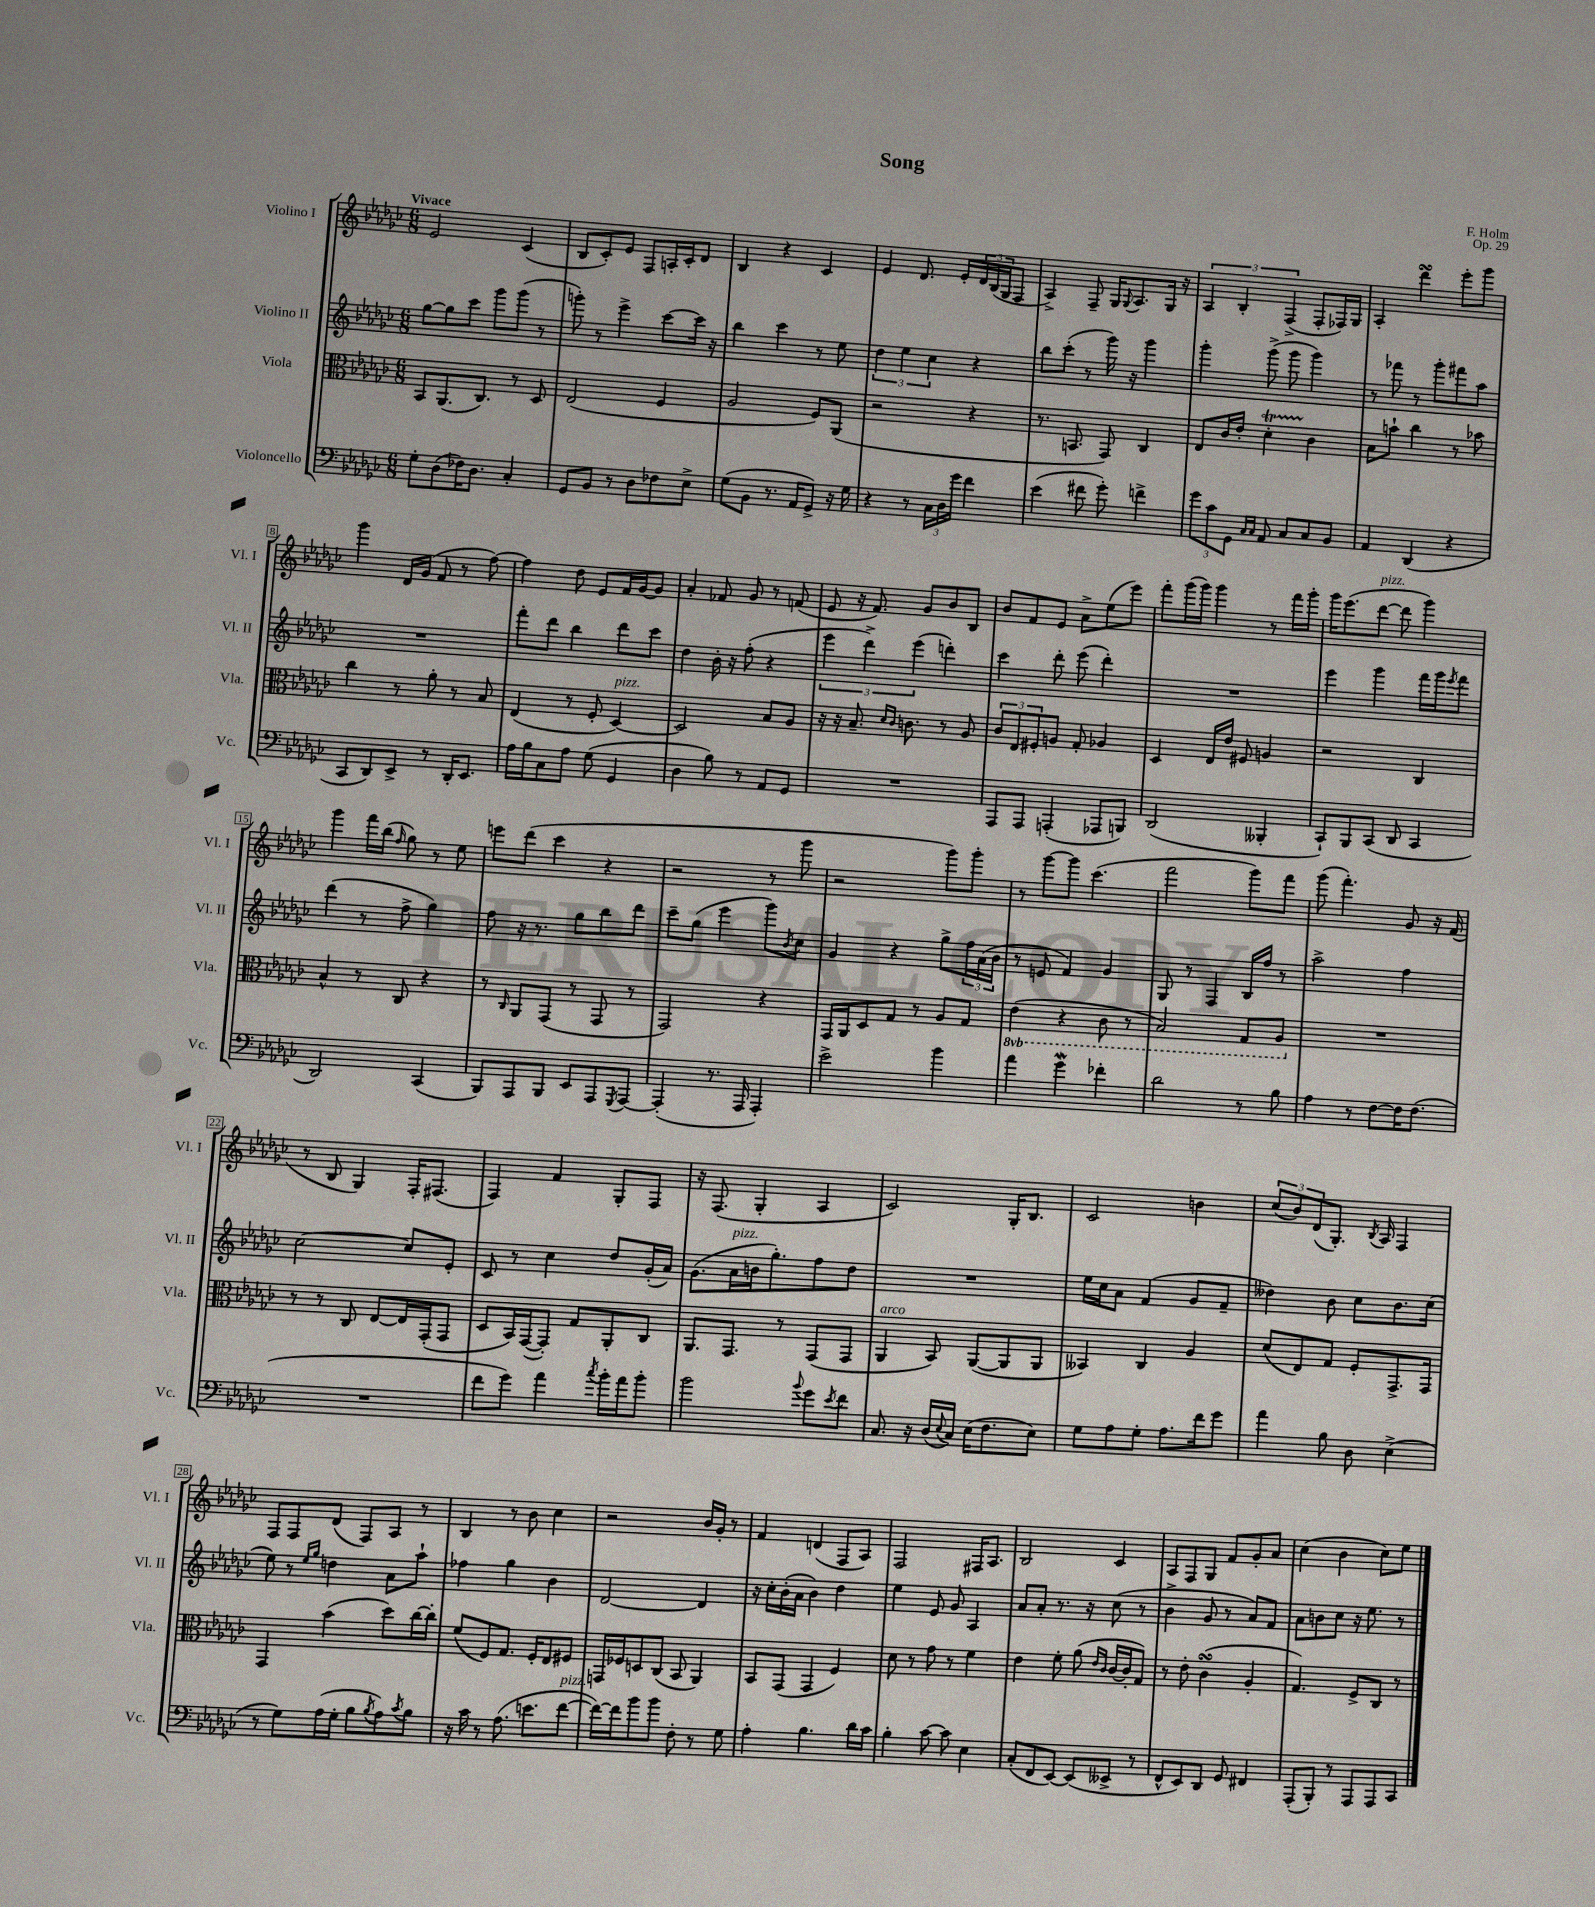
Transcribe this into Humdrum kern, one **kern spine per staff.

**kern	**kern	**kern	**kern
*part4	*part3	*part2	*part1
*staff4	*staff3	*staff2	*staff1
*I"Violoncello	*I"Viola	*I"Violino II	*I"Violino I
*I'Vc.	*I'Vla.	*I'Vl. II	*I'Vl. I
*clefF4	*clefC3	*clefG2	*clefG2
*k[b-e-a-d-g-c-]	*k[b-e-a-d-g-c-]	*k[b-e-a-d-g-c-]	*k[b-e-a-d-g-c-]
*M6/8	*M6/8	*M6/8	*M6/8
=1	=1	=1	=1
!	!	!	!LO:TX:a:B:t=Vivace
8G-'\L	8BB-/L	[8gg-\L	2e-/
(8D-\	(8.AA-/	8gg-\]	.
16F-X\K)	.	8ccc-\J	.
8.D-\J	8.C-/J)	.	.
.	.	8ggg-\L	.
4C-'/	8r	(8ggg-\J	(4c-/
.	8D-/	8r	.
=2	=2	=2	=2
8GG-/L	(2E-/	8gggn'\)	8B-/L
8BB-/J	.	8r	8c-'/)
8r	.	4eee-^\	8e-/J
8D-\L	.	.	8F/L
8F-X\	4F/	[8ccc-\L	16An'/L
.	.	.	16c-'/J
8E-^\J	.	16ccc-\Jk]	8d-/J
.	.	16r	.
=3	=3	=3	=3
(8G-\L	2A-/	4bb-\	4B-/
8BB-\J	.	.	.
8.r	.	4ccc-\	4r
16AA-/KL	.	.	.
8GG-^/J)	8F/L)	8r	4c-/
16r	(8AA-/J	8ee-\	.
16G-\	.	.	.
=4	=4	=4	=4
4r	2r	6dd-\	4e-/
.	.	6ee-\	.
8r	.	.	8.d-/
.	.	6cc-\	.
24C-\LL	.	.	.
24D-\	.	.	.
.	.	.	16e-'/LL
24g-\JJ	.	.	.
4f\	4r	4r	24d-/
.	.	.	(24B-/
.	.	.	24G-/J
.	.	.	8F/J
=5	=5	=5	=5
(4e-\	8.r	8bb-\L	4A-^/)
.	.	(8ccc-'\J	.
.	8.BBn/	.	.
8f#X\	.	8r	8F~/
8g-'\)	8GG-/)	16ggg-\)	16G-/KL
.	.	.	8qqG-/
.	.	16r	8.A-/
4fn^\	4C-/	4ggg-\	.
.	.	.	16G-/Jk
.	.	.	16r
=6	=6	=6	=6
12g-\L	8E-/L	4ggg-'\	6A-/
12c-\	.	.	.
.	16c-/L	.	.
12GG-\J	.	.	6B-'/
.	16e-'/JJ	.	.
16qqC-/LL	.	.	.
16qqC-/JJ	.	.	.
8AA-/	4d-T'\	(8ggg-^\	.
.	.	.	(6F^/
8C-/L	.	8ggg-\	.
8C-/	4c-\	4ggg-\)	8F'/L
8BB-/J	.	.	16F-X/L)
.	.	.	16G-/JJ
=7	=7	=7	=7
4AA-/	8B-\L	8r	4A-'/
.	8bn`\J	8fff-X\	.
(4DD-/	4cc-\	8r	4ddd-sSSS\
.	.	8ggg-'\L	.
4r	8r	8fff#X\	8eee-'\L
.	8b-X\	8aa-\J	8ggg-\J
!!LO:LB:g=z
=8	=8	=8	=8
8CC-/L	4cc-\	2.r	4ggg-\
8DD-/)	.	.	.
8EE-^/J	8r	.	16d-/LL
.	.	.	(16g-/JJ
8r	8a-'\	.	8f/
16DD-'/KL	8r	.	8r
8.EE-/J	.	.	.
.	8B-/	.	[8ff\)
=9	=9	=9	=9
16A-\LL	(4E-/	8fff'\L	4ff\]
16B-\J	.	.	.
8C-\	.	8ddd-\J	.
8A-\J	8r	4bb-\	8dd-\
(8G-\	8F'/	.	8e-/L
!	!LO:TX:a:i:t=pizz.	!	!
4GG-/	[4D-/)	8ddd-\L	16f/L
.	.	.	[16g-/J
.	.	8ccc-\J	8g-/J]
=10	=10	=10	=10
4D-\	2D-/]	4dd-\	4a-'/
8B-\)	.	16b-'\	8f-X/
.	.	16r	.
8r	.	(8ff'\	8g-/
8AA-/L	8B-/L	4r	8r
8GG-/J	8A-/J	.	(8fn/
=11	=11	=11	=11
2.r	16r	6eee-\	8e-/
.	16r	.	.
.	8.B-~/	.	16r
.	.	6ddd-^\)	.
.	.	.	8.f/)
.	16qqd-/LL	.	.
.	16qqc-/JJ	.	.
.	8.cn\	.	.
.	.	(6eee-\	.
.	.	.	8g-/L
.	8r	4dddn'\)	8b-/
.	8A-/	.	8B-/J
=12	=12	=12	=12
8AAA-/L	12c-/L	4ccc-\	8b-/L
.	12E-/	.	.
8AAA-/J	.	.	8f/
.	12F#X'/	.	.
(4AAAn'/	8An/J	8ddd-'\	8e-/J
.	8G-'/	(8eee-\	8a-^\L
8AAA-X/L	4A-X/	4ddd-'\)	(8ee-\
8BBBn/J)	.	.	8eee-\J)
=13	=13	=13	=13
(2DD-/	4D-/	2.r	8fff'\L
.	.	.	(16ggg-\L
.	.	.	16ggg-\JJ)
.	16E-/LL	.	4ggg-\
.	16e-/JJ	.	.
.	8F#X/	.	.
4BBB--X'/	4An/	.	8r
.	.	.	16fff\LL
.	.	.	16ggg-'\JJ
=14	=14	=14	=14
8CC-`/L)	2r	4eee-\	16ggg-\KL
.	.	.	(8.eee-\
8BBB-/	.	.	.
!	!	!	!LO:TX:a:i:t=pizz.
(8CC-/J	.	4ggg-\	[8ddd-\J
8DD-/	.	.	8ddd-\]
4CC-/	4C-/	16fff\LL	4ggg-\)
.	.	16ggg-\J	.
.	.	8qeee-/	.
.	.	8fff\J	.
!!LO:LB:g=z
=15	=15	=15	=15
2DD-/)	4B-^^/	(4ddd-\	4ggg-\
.	8r	8r	16fff\LL
.	.	.	(16bb-\JJ
.	.	.	16qqff/
.	8C-/	8ff^\	8gg-\)
(4CC-/	4r	4gg-\)	8r
.	.	.	8ee-\
=16	=16	=16	=16
8BBB-/L)	8r	8ff\	8eeen\L
.	16qqC-/	.	.
8AAA-/	8AA-/L	16r	(8ddd-\J
.	.	8.r	.
8BBB-/J	(8GG-/J	.	4ccc-\
8EE-/L	8r	8gg-\L	.
8AAA-/	8GG-/	8bb-\	4r
8qGGG-/	.	.	.
[8AAA-/J	8r	8ddd-\J	.
=17	=17	=17	=17
(4AAA-'/]	2GG-/)	8ccc-~\L	2r
.	.	(8gg-\J	.
8.r	.	4eee-\	.
16AAA-/	.	.	.
4AAA-'/)	4r	8ggg-\L)	8r
.	.	8qb-/	.
.	.	8cc-\J	8ggg-\
=18	=18	=18	=18
2e-^\	16GG-/LL	4g-/	2r
.	16AA-/J	.	.
.	8D-/	.	.
.	8G-/J	4r	.
.	8r	.	.
4b-\	8A-/L	8gg-^\L	8ggg-\L)
.	8G-/J	24ff\L	8ggg-'\J
.	.	(24a-\	.
.	.	24b-\JJ	.
=19	=19	=19	=19
*	*8ba	*	*
4a-\	(4E-\	8r	8r
.	.	8en/	[8ggg-\L
4g-w\	4r	4f/)	8ggg-\J]
.	.	.	(4.ccc-\
4f-X'\	8C-\	4g-/	.
.	8r	.	.
=20	=20	=20	=20
2d-\	2BB-/)	8G-/	2fff\
.	.	8r	.
.	.	4F/	.
8r	8GG-/L	16B-/LL	8ggg-\L)
.	.	16ff/JJ	.
8B-\	8AA-/J	8r	8fff\J
=21	=21	=21	=21
*	*X8ba	*	*
4A-\	2.r	2aa-^\	(8ggg-\
.	.	.	4.fff'\)
8r	.	.	.
[8F\L	.	.	.
16F\K]	.	4ff\	8g-/
(8.F\J	.	.	.
.	.	.	16r
.	.	.	(16f/
!!LO:LB:g=z
=22	=22	=22	=22
2.r	8r	[2cc-\	8r
.	8r	.	8B-/
.	8C-/	.	4G-/)
.	[8E-/L	.	.
.	16E-/L]	8cc-/L]	16F'/KL
.	(16GG-'/J	.	(8.F#X/J
.	8GG-/J	8e-'/J	.
=23	=23	=23	=23
8f\L	8D-/L	8c-/	4F/)
8g-\J)	16BB-/L)	8r	.
.	([16GG-/J	.	.
4a-\	8GG-'/J])	4cc-\	4f/
.	8G-/L	.	.
8qcc-/	.	.	.
16b-'\LL	8AA-'/	8dd-/L	8G-'/L
16a-\J	.	.	.
8b-'\J	8C-/J	(16g-'/L	8F/J
.	.	16a-/JJ)	.
=24	=24	=24	=24
2b-\	8.AA-/L	(8.g-\L	16r
.	.	.	(8.F/
!	!	!LO:TX:a:i:t=pizz.	!
.	8.GG-/J	16a-\L	.
.	.	16bn\J	4G-'/
.	.	8.gg-'\)	.
.	8r	.	.
8qqb-/	.	.	.
8g-\L	(8GG-/L	8ff\	4A-/
8qe-/	.	.	.
8f\J	8GG-/J	8dd-\J	.
=25	=25	=25	=25
!	!LO:TX:a:i:t=arco	!	!
8.C-/	4AA-/	2.r	2c-/)
16r	.	.	.
(16D-/LL	8BB-/)	.	.
8qqE-/	.	.	.
16C-/JJ)	.	.	.
(16E-\KL	([8AA-/L	.	.
8.F\	.	.	.
.	8AA-/]	.	16G-'/KL
.	.	.	8.B-/J
8E-\J)	8AA-/J	.	.
=26	=26	=26	=26
8G-\L	4BB--X/)	16ee-\LL	2c-/
.	.	16cc-\J	.
8A-\	.	8a-\J	.
8G-'\J	4C-/	(4f/	.
8.A-\L	.	.	.
.	4A-/	8g-/L	4bn\
16f\k	.	.	.
8g-\J	.	8f~/J	.
=27	=27	=27	=27
4a-\	(8d-/L	4dd--X\)	(12cc-/L
.	.	.	12b-/)
.	8E-/)	.	.
.	.	.	(12d-/
8B-\	8G-/J	8b-\	8.G-'/J)
8D-\	8F'/L	8cc-\L	.
.	.	.	8qB-/
.	.	.	16A-/
(4E-^\	8.GG-^/	8.b-\	4F/
.	16GG-/Jk	(16cc-\Jk	.
!!LO:LB:g=z
=28	=28	=28	=28
8r	4GG-/	8ee-\)	8F/L
8G-\L)	.	8r	8F/
.	.	16qqee-/LL	.
.	.	16qqgg-/JJ	.
(16A-\L	(4b-\	4ddn\	(8d-/J
16G-'\JJ	.	.	.
8B-\L	.	.	8F/L)
8qB-/	.	.	.
8A-\)	8dd-\L)	8a-\L	8A-/J
8qc-/	.	.	.
8B-\J	[16cc-\L	8aa-`\J	8r
.	16cc-'\JJ]	.	.
=29	=29	=29	=29
16r	(8f/L	4ff-X\	4B-/
16c-\	.	.	.
8r	8F/)	.	.
(8.A-\	8.G-/J	4gg-\	8r
.	.	.	8b-\
8.en\L	16F'/KL	.	.
.	8E-/	4b-\	4cc-\
!LO:TX:a:i:t=pizz.	!	!	!
[8f\J	8F#X/J	.	.
=30	=30	=30	=30
16f\LL_)	16GGn/LL	[2d-/	2r
16f\J]	16F-X/J	.	.
8b-\	8Dn/	.	.
8b-\J	(8C-/J	.	.
8F'\	8BB-/	.	.
8r	4AA-/)	4d-/]	16b-/LL
.	.	.	16g-'/JJ
8G-\	.	.	8r
=31	=31	=31	=31
4A-'\	8BB-/L	16r	4f/
.	.	16cc-'\LL	.
.	(8GG-/J	(16b-'\	.
.	.	16a-\JJ	.
4.B-\	4GG-/	4b-\)	(4dn/
.	4F/)	4dd-\	8F/L
16d-\LL	.	.	8A-/J)
16c-\JJ	.	.	.
=32	=32	=32	=32
4B-'\	8d-\	4ee-\	2F/
.	8r	.	.
[8c-\	8g-\	8e-/	.
8c-\]	8r	8g-/	.
4E-\	4f\	4A-/	16F#X/KL
.	.	.	8.A-/J
=33	=33	=33	=33
(8C-'/L	4e-\	8a-/L	2B-/
8FF/	.	8a-'/J	.
[8EE-/J)	8f'\	8.r	.
(8EE-/L]	(8a-\	.	.
.	.	16r	.
.	16qqe-/LL	.	.
.	16qqc-/JJ	.	.
8EE--X^/J	[16c-/LL	(8cc-\	4c-/
.	16c-'/J]	.	.
8r	8G-/J)	8r	.
=34	=34	=34	=34
8FF^^/L	8r	4b-^\	8A-/L
8EE-/)	8e-'\	.	8F/
8DD-/J	(4c-sSSs\	8g-/	8G-/J
8GG-/	.	8r	8f/L
4FF#X/	4A-'/	8a-/L)	8g-'/
.	.	8f/J	8a-/J
=35	=35	=35	=35
(8AAA-'/L	4.G-/)	8a-\L	(4cc-\
8BBB-'/J)	.	8bn\	.
8r	.	8cc-\J	4b-\
8AAA-/L	8F^/L	16r	.
.	.	8.ee-\	.
8AAA-/	8C-/J	.	8cc-\L)
8CC-/J	8r	8r	8ee-\J
==	==	==	==
*-	*-	*-	*-
